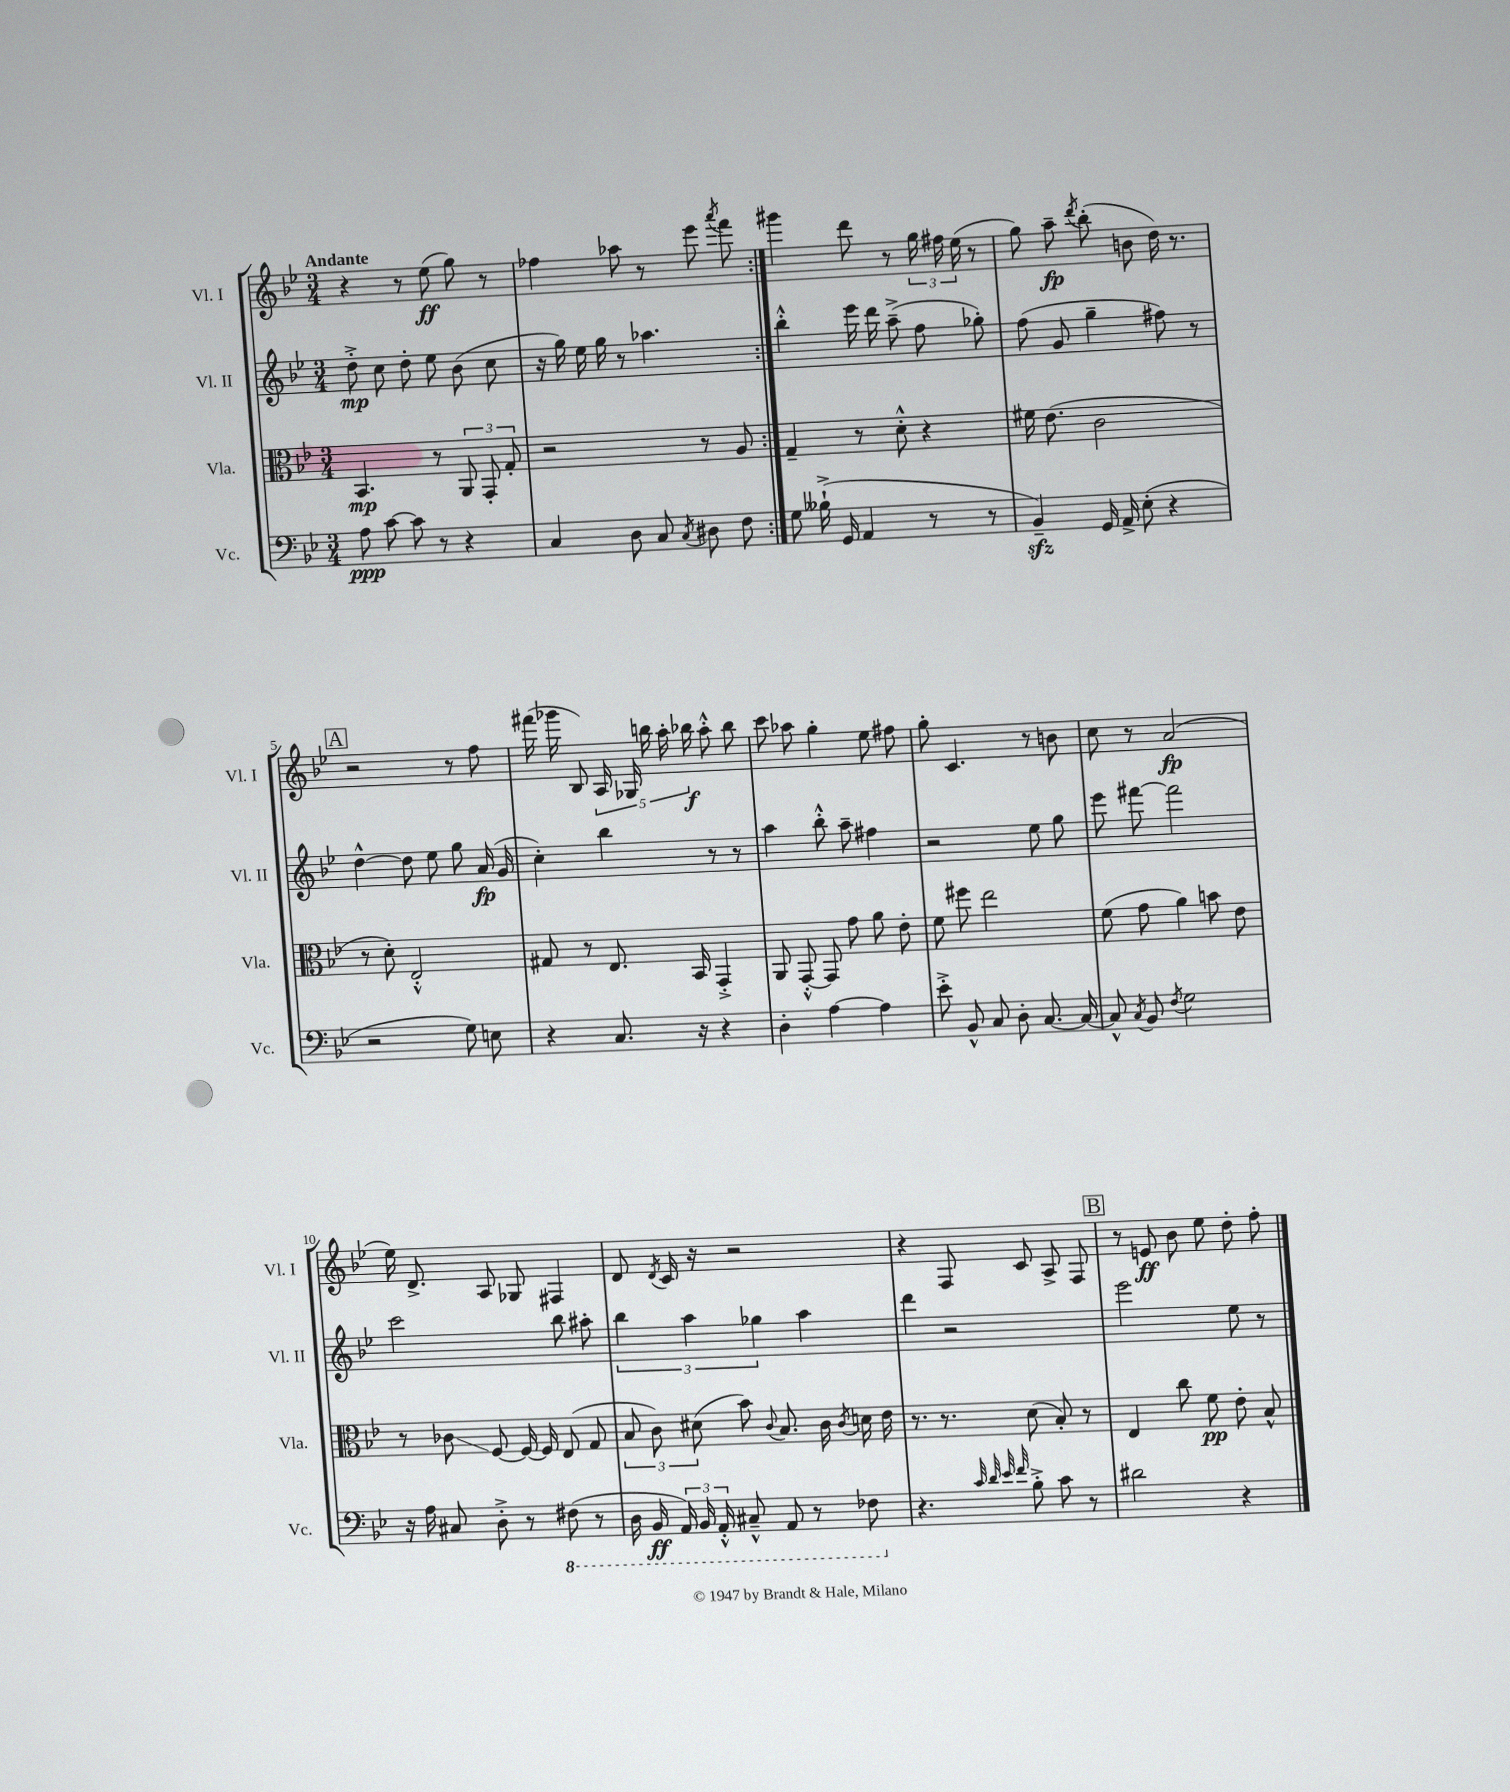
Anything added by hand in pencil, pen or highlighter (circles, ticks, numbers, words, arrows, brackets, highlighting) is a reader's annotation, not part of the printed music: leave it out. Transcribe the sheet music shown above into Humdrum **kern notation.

**kern	**kern	**kern	**kern
*staff4	*staff3	*staff2	*staff1
*clefF4	*clefC3	*clefG2	*clefG2
*k[b-e-]	*k[b-e-]	*k[b-e-]	*k[b-e-]
*M3/4	*M3/4	*M3/4	*M3/4
8A	4.BB-	8dd'^	4r
[8c	.	8cc	.
8c]	.	8dd'	8r
8r	8r	8ee-	(8ee-
4r	12AA	(8b-	8gg)
.	12GG'	.	.
.	.	8cc	8r
.	12G'	.	.
=	=	=	=
4C	2r	16r	4ff-
.	.	16gg)	.
.	.	16ee-	.
.	.	16gg	.
8D	.	8r	8aa-
8C	.	4.aa-	8r
8qC	.	.	.
8D#	8r	.	8eee-
.	.	.	8qaaa
8F	8A	.	8fff
=:|!	=:|!	=:|!	=:|!
8G	4G~	4bb-'^^	4ggg#
(16B--`^	.	.	.
16GG	.	.	.
4AA	8r	16eee-	8ddd
.	.	16ddd	.
.	8d'^^	(8aa~^	8r
8r	4r	8ff	24gg
.	.	.	24ff#
.	.	.	(24ee-
8r	.	8gg-')	8r
=	=	=	=
4BB-~)	16f#	(8ff	8gg)
.	(8.e-	.	.
.	.	8g	8aa~
.	.	.	8qddd
16GG	2c	4gg~	(8bb-'
16AA^	.	.	.
(8E-'	.	.	8b
4r	.	8ff#)	16dd)
.	.	.	8.r
.	.	8r	.
=	=	=	=
2r	8r	[4dd^^	2r
.	8d')	.	.
.	2E-'^^	8dd]	.
.	.	8ee-	.
8G)	.	8gg	8r
8E	.	(16a	8ff
.	.	16g	.
=	=	=	=
4r	8G#	4cc')	(16fff#
.	.	.	16ggg-
.	8r	.	8B-)
8.C	8.E-	4bb-	20A
.	.	.	20G-
.	.	.	20bb
.	.	.	20aa'
16r	16BB-	.	.
.	.	.	20bb-
4r	4GG'^	8r	8aa'^^
.	.	8r	8bb-
=	=	=	=
4D'	8AA	4aa	8ccc
.	[8GG'^^	.	8aa-
[4A	8GG]	8bb-'^^	4gg'
.	8g	8aa~	.
4A]	8a	4ff#	8ee-
.	8e-'	.	8ff#
=	=	=	=
8e-'^	8f	2r	8gg'
8BB-^^	8ff#	.	4.c
8C	2ee-	.	.
8D'	.	.	.
[8.C	.	8ee-	8r
.	.	8gg	8b
16C_	.	.	.
=	=	=	=
8C^^]	(8f	8eee-	8cc
8qC	.	.	.
8BB-	8g	[8fff#	8r
8qF	.	.	.
2G	4a)	2fff#]	(2a
.	8b	.	.
.	8e-	.	.
=	=	=	=
16r	8r	2ccc	16ee-)
16A	.	.	8.d^
8C#	8c-	.	.
8D'^	[8F	.	8A
8r	16F_	.	8G-
.	16F]	.	.
(8FF#	(8E-	8bb-	4F#
8r	8G	8aa#'	.
=	=	=	=
16DD	12B-	6bb-	8d
16BBB-	.	.	.
.	12c)	.	.
.	.	.	8qd
24AAA)	.	.	16c
24BBB-	(12d#	6aa	.
.	.	.	16r
24AAA'^^	.	.	.
8CC#~^^	8b-)	.	2r
.	.	6gg-	.
.	8qqc	.	.
8AAA	8.B-	.	.
8r	.	4aa	.
.	16c	.	.
.	8qc	.	.
8FF-	16d	.	.
.	16e-	.	.
=	=	=	=
4.r	8.r	4ddd	4r
.	8.r	.	.
.	.	2r	8F
32qqc	.	.	.
32qqd	.	.	.
32qqe-	.	.	.
32qqf	.	.	.
8B-'^	(8d	.	8c
8c	8B-')	.	8A^
8r	8r	.	8F
=	=	=	=
2d#	4E-	2eee-	8r
.	.	.	8e
.	8cc	.	8b-
.	8f	.	8ee-
4r	8e-'	8ee-	8dd'
.	8B-^^	8r	8ff'
==	==	==	==
*-	*-	*-	*-
